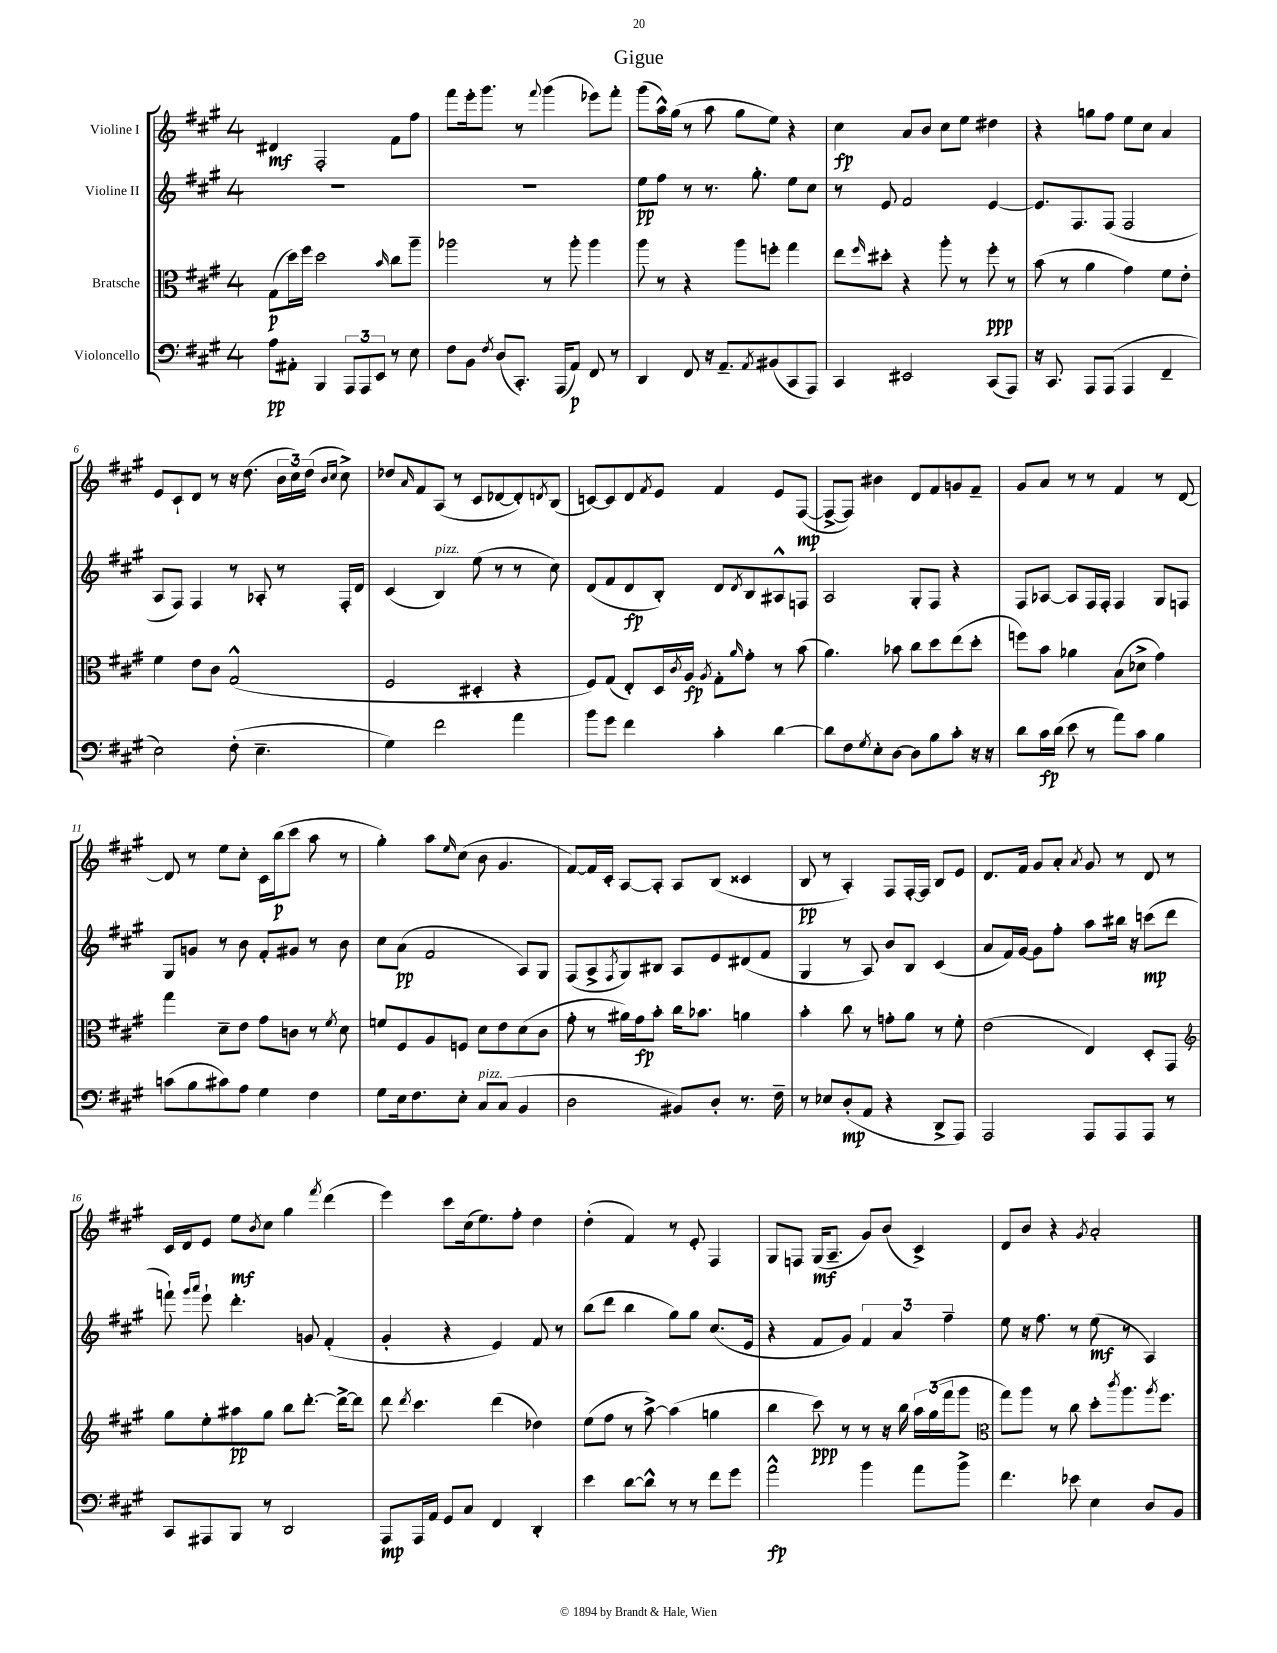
\header { title = "Gigue" }
<<
\new StaffGroup <<
\new Staff = "s0" \with { instrumentName = "Violine I" } {
    \clef treble \key a \major \once \override Staff.TimeSignature.style = #'single-digit \time 4/4
    dis'4\mf fis2-. fis'8 fis''8 |
    fis'''8 e'''16-. gis'''8. r8 \appoggiatura { fis'''8 } gis'''4( ees'''8) fis'''8-. |
    gis'''8( a''16-^) gis''16( r8 a''8 gis''8 e''8) r4 |
    cis''4\fp a'8 b'8 cis''8 e''8 dis''4 |
    r4 g''8 fis''8 e''8 cis''8 a'4 |
    e'8 cis'8-! d'8 r8 r16 d''8.( \tuplet 3/2 { b'16 cis''16) d''16( } \grace { b'16 cis''16 } cis''8->) |
    des''8 \grace { a'16 } fis'8 a8( r8 cis'8 des'8~ des'8-.) \acciaccatura { d'8 } b8( |
    c'8~) c'8 d'8 \acciaccatura { fis'8 } e'8 fis'4 e'8 fis8~\mp( |
    fis8~-> fis8) bis'4 d'8 fis'8 g'8 fis'8-- |
    gis'8 a'8 r8 r8 fis'4 r8 d'8~ |
    d'8 r8 e''8 cis''8-. cis'16 b''16\p( cis'''8 a''8 r8 |
    gis''4-.) a''8 \grace { e''16 } cis''8( b'8 gis'4. |
    fis'8~) fis'16 cis'16-. a8~ a8-. a8 b8( cisis'4 |
    b8\pp r8 a4-.) fis8 fis16~-. fis16 b8 e'8 |
    d'8. fis'16 gis'8 a'8-. \acciaccatura { a'8 } gis'8 r8 d'8 r8 |
    cis'16 d'16 e'8 e''8\mf \acciaccatura { b'8 } cis''8 gis''4 \acciaccatura { fis'''8 } d'''4( |
    e'''4) cis'''8 cis''16( e''8.) fis''8-. d''4 |
    d''4-.( fis'4) r8 e'8-. fis4 |
    gis8 f8 gis16\mf( a8.-- gis'8) b'8( cis'4->) |
    d'8 b'8 r4 \acciaccatura { gis'8 } a'2-. \bar "|." |
}
\new Staff = "s1" \with { instrumentName = "Violine II" } {
    \clef treble \key a \major \once \override Staff.TimeSignature.style = #'single-digit \time 4/4
    R1 |
    R1 |
    e''8\pp fis''8 r8 r8. gis''8.-. e''8 cis''8 |
    r8 e'8 fis'2 e'4~ |
    e'8. fis8. fis8( fis2 |
    a8 fis8) fis4 r8 aes8-. r8 fis16-. d'16 |
    cis'4( b4^\markup { \italic "pizz." }) e''8( r8 r8 cis''8) |
    d'8( fis'8 d'8\fp b8-.) d'8 \acciaccatura { d'8 } b8 ais8-^ f8 |
    a2 gis8-. fis8 r4 |
    fis8 aes8~ aes8 fis16 fis16-. fis4 gis8 f8 |
    gis8 g'8 r8 b'8 fis'8-. gis'8 r8 b'8 |
    cis''8 a'8\pp( fis'2 a8) gis8 |
    fis8( a8-> \acciaccatura { fis8 } gis8) bis8 a8 e'8 dis'8( fis'8 |
    gis4 r8 a8) b'8 b8 cis'4( |
    a'8 fis'16) gis'16~ gis'8 fis''8-. a''8 bis''16 r16 c'''8\mp( d'''8 |
    f'''8-!) \grace { gis'''16 a'''16 } e'''8-! d'''4.-. g'8 fis'4-.( |
    gis'4-. r4 e'4) fis'8 r8 |
    b''8( d'''8 b''4 gis''8) gis''8 cis''8.( e'16 |
    r4 fis'8 gis'8) \tuplet 3/2 { fis'4 a'4 fis''4-- } |
    e''8 r16 fis''8. r8 e''8\mf( r8 a4) \bar "|." |
}
\new Staff = "s2" \with { instrumentName = "Bratsche" } {
    \clef alto \key a \major \once \override Staff.TimeSignature.style = #'single-digit \time 4/4
    gis8\p( d''16) fis''16 d''2 \grace { b'16 } cis''8 a''8-- |
    aes''2 r8 aes''8-. aes''4 |
    a''8 r8 r4 a''8 f''8-. gis''4 |
    e''8 \grace { fis''16 } dis''8-. r4 a''8-. r8 fis''8-.\ppp r8 |
    b'8( r8 a'4 gis'4) fis'8 e'8-. |
    fis'4 e'8 cis'8 gis2-^( |
    fis2 dis4-. r4 |
    fis8) gis8( e8-.) d16 \acciaccatura { cis'8 } a16\fp \acciaccatura { a8 } gis8-. \grace { a'16 } gis'8-. r8 b'8( |
    a'4.) bes'8 cis''8 d''8 e''8( d''8-. |
    f''8) b'8 aes'4 b8( des'8-> gis'4) |
    gis''4 d'8-- e'8 gis'8 c'8 r8 \acciaccatura { fis'8 } d'8 |
    f'8 fis8 a8 f8 d'8 e'8 d'8( cis'8 |
    gis'8-. r8 ais'16) gis'16\fp b'8-. cis''16 bes'8. a'4 |
    b'4-. cis''8 r8 g'8-. a'8 r8 fis'8-. |
    e'2( e4) d8-. gis,8 |
    \clef treble gis''8 e''8-. ais''8\pp gis''8 b''8 d'''8.~-. d'''16~-> d'''8 |
    d'''8 \acciaccatura { d'''8 } cis'''4. d'''4( des''4) |
    e''8( fis''8 r8 a''8~->) a''4( g''4 |
    b''4 cis'''8\ppp) r8 r8 r16 b''16 \tuplet 3/2 { a''16 gis''16( fis'''16 } gis'''8 |
    \clef alto gis''8) a''8 r8 cis''8 d''8-. \acciaccatura { cis'''8 } a''8. \acciaccatura { a''8 } fis''8. \bar "|." |
}
\new Staff = "s3" \with { instrumentName = "Violoncello" } {
    \clef bass \key a \major \once \override Staff.TimeSignature.style = #'single-digit \time 4/4
    a8\pp ais,8-. b,,4 \tuplet 3/2 { a,,8 a,,8 e,8 } r8 e8 |
    fis8 b,8 \acciaccatura { fis8 } d8( cis,8.-.) a,,16( a,8\p) fis,8 r8 |
    d,4 fis,8 r16 a,8.-- \acciaccatura { a,8 } bis,8( cis,8 a,,8) |
    cis,4 eis,2 cis,8( a,,8) |
    r16 cis,8. a,,8 a,,8( a,,4 fis,4-- |
    e2) fis8-.( e4.-- |
    gis4) fis'2 a'4 |
    b'8 gis'8 fis'4 cis'4-. d'4~ |
    d'8 fis8 \acciaccatura { gis8 } e8-. d8~ d8 b8 cis'8-. r16 r16 |
    d'8 cis'16\fp d'16( e'8 r8 a'8) cis'8 b4 |
    c'8( b8 cis'8) a8 gis4 fis4 |
    gis8 e16 fis8. e8-. cis8^\markup { \italic "pizz." } cis8( b,4 |
    d2 bis,8) d8-. r8. fis16-- |
    r8 ees8 d8-.\mp( a,8 r4 d,8-> a,,8) |
    a,,2 a,,8 a,,8 a,,8 r8 |
    cis,8 ais,,8 b,,8 r8 d,2 |
    a,,8\mp a,,16 a,16 gis,8 cis8 fis,4 d,4-. |
    e'4 d'8~ d'8-^ r8 r8 fis'8 gis'8 |
    a'2-^\fp b'4 a'8 b'8-> |
    fis'4. ees'8 e4 d8 b,8 \bar "|." |
}
>>
>>
